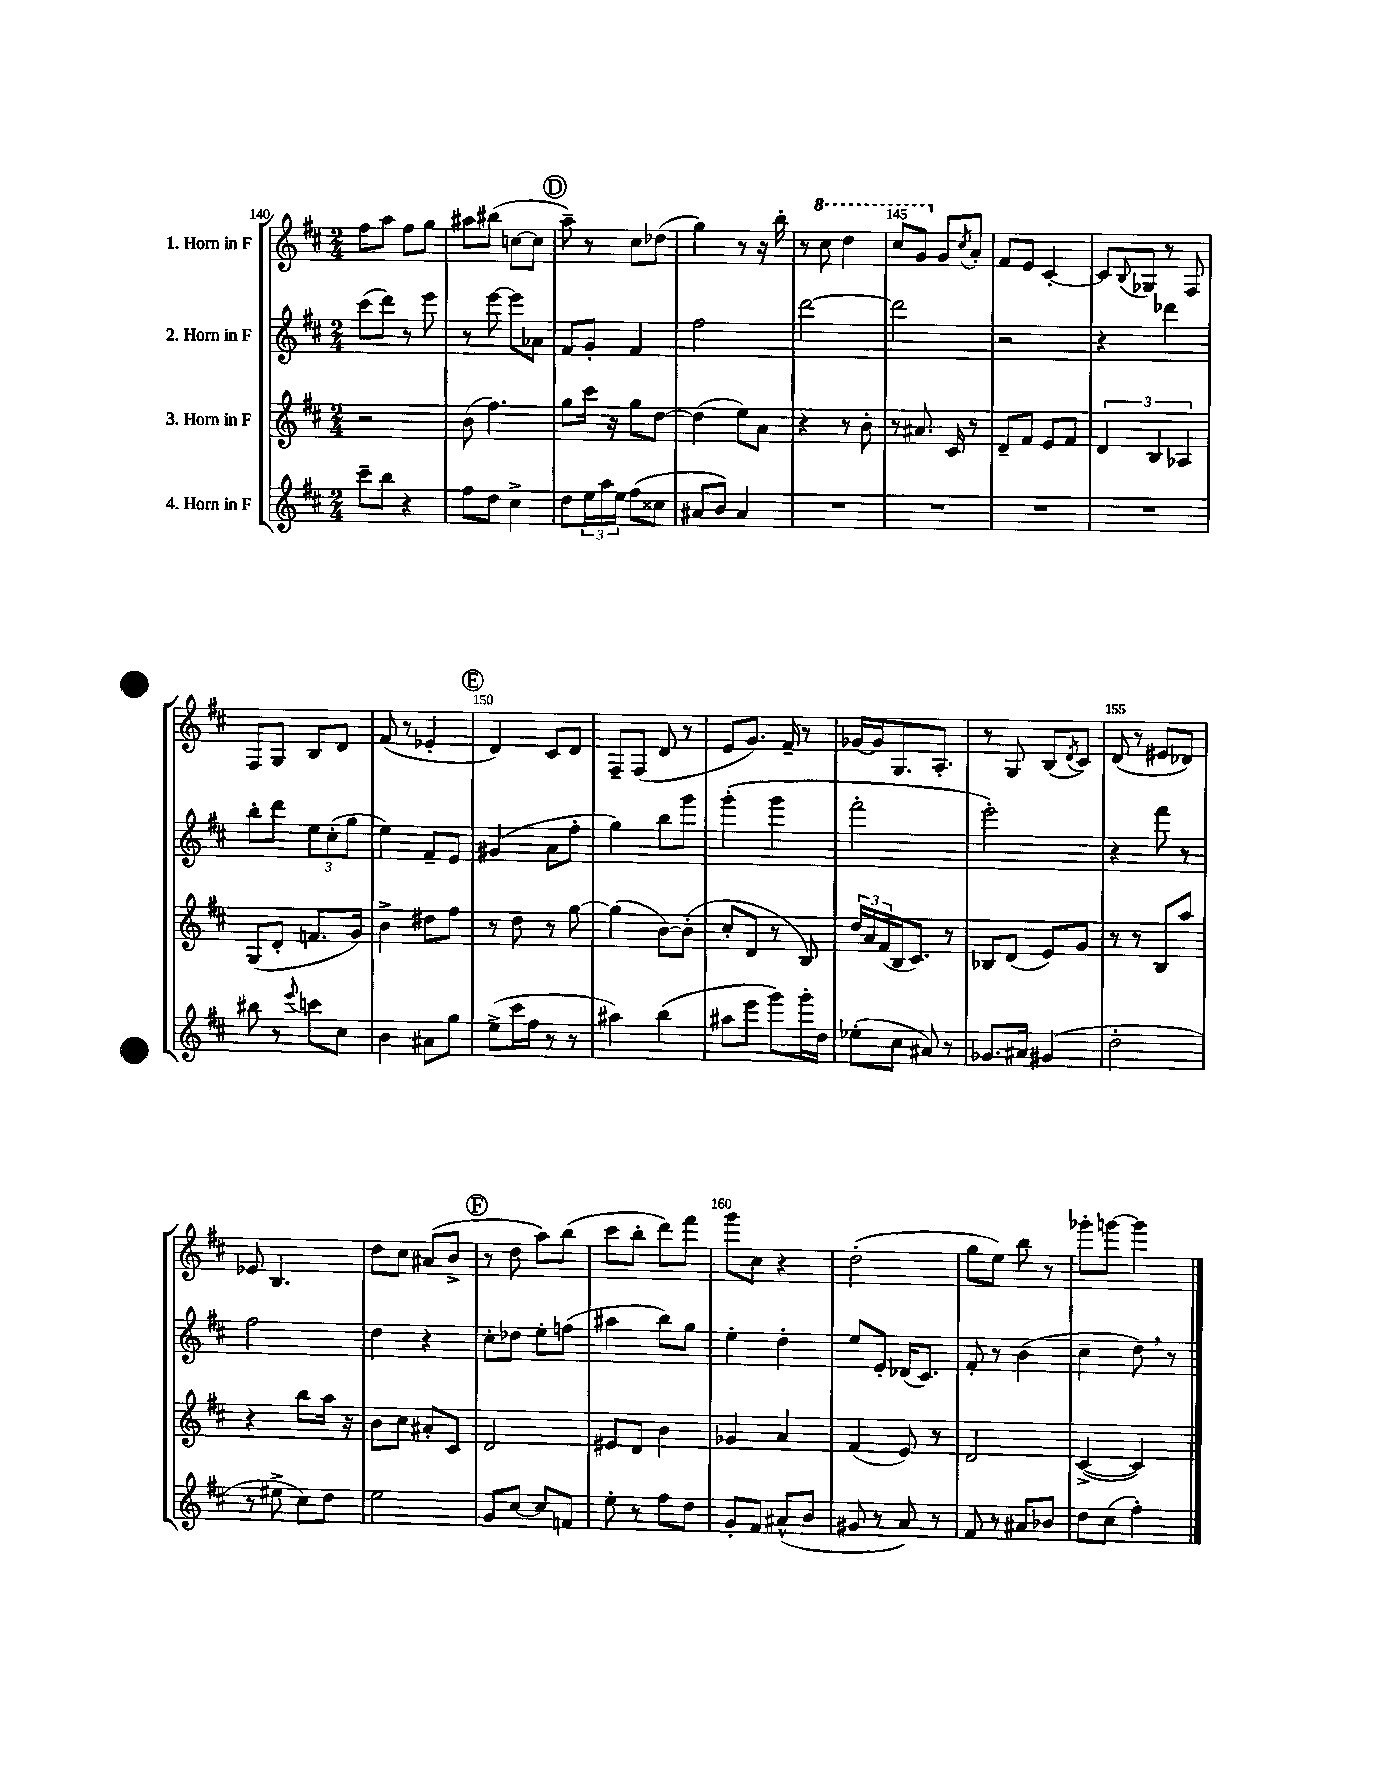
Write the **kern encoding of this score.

**kern	**kern	**kern	**kern
*part4	*part3	*part2	*part1
*staff4	*staff3	*staff2	*staff1
*I"4. Horn in F	*I"3. Horn in F	*I"2. Horn in F	*I"1. Horn in F
*clefG2	*clefG2	*clefG2	*clefG2
*k[f#c#]	*k[f#c#]	*k[f#c#]	*k[f#c#]
*M2/4	*M2/4	*M2/4	*M2/4
=140	=140	=140	=140
8ccc#~\L	2r	(8ccc#\L	8ff#\L
8bb\J	.	8ddd\J)	8aa\J
4r	.	8r	8ff#\L
.	.	8eee\	8gg\J
=141	=141	=141	=141
8ff#\L	(8b\	8r	8aa#X\L
8dd\J	4.ff#\)	[8eee\	(8bb#X\J
4cc#^\	.	8eee\L]	[8ccn\L
.	.	8a-X\J	8cc\J]
!!LO:REH:place=s1:t=D
=142	=142	=142	=142
8dd\L	8gg\L	8f#/L	8aa~\)
24ee\L	16ccc#\Jk	8g'/J	8r
24aa\	.	.	.
.	16r	.	.
24ee\JJ	.	.	.
(8ff#\L	8gg\L	4f#/	8cc#\L
8cc##X\J	[8dd\J	.	(8dd-X\J
=143	=143	=143	=143
8a#X/L	(4dd\]	2ff#\	4gg\)
8b/J)	.	.	.
4a#/	8ee\L)	.	8r
.	8a\J	.	16r
.	.	.	16bb'\
=144	=144	=144	=144
2r	4r	[2ddd\	8r
*	*	*	*8va
.	.	.	8ccc#\
.	8r	.	4ddd\
.	8b'\	.	.
=145	=145	=145	=145
2r	8r	2ddd\]	8ccc#/L
.	8.a#X/	.	8gg/J
*	*	*	*X8va
.	.	.	8g/L
.	16c#/	.	.
.	.	.	8qcc#/
.	8r	.	8a'/J
=146	=146	=146	=146
2r	8d~/L	2r	8f#/L
.	8f#/J	.	8e/J
.	8e/L	.	[4c#'/
.	8f#/J	.	.
=147	=147	=147	=147
2r	6d/	4r	8c#/L]
.	.	.	8qqB/
.	.	.	8G-X/J
.	6B/	.	.
.	.	4ddd-X\	8r
.	6A-X/	.	.
.	.	.	8F#/
!!LO:LB:g=z
=148	=148	=148	=148
8bb#X\	(8G/L	8bb'\L	8F#/L
8r	8d'/J	8ddd\J	8G/J
8qqeee/	.	.	.
8cccn\L	8.fn/L	12ee\L	8B/L
.	.	(12cc#'\	.
8cc#\J	.	.	8d/J
.	.	12gg\J	.
.	16g/Jk)	.	.
=149	=149	=149	=149
4b\	4b^\	4ee\)	(8f#/
.	.	.	8r
8a#X\L	8dd#X\L	8f#~/L	4e-X'/
8gg\J	8ff#\J	8e/J	.
!!LO:REH:place=s1:t=E
=150	=150	=150	=150
(8ee^\L	8r	(4g#X/	4d/)
16ccc#\L	8dd\	.	.
16ff#\JJ	.	.	.
8r	8r	8a\L	8c#/L
8r	[8gg\	8ff#'\J	8d/J
=151	=151	=151	=151
4aa#X\)	(4gg\]	4gg\)	8F#~/L
.	.	.	(8F#/J
(4bb\	[8b\L)	8bb\L	8d/
.	(8b'\J]	8ggg\J	8r
=152	=152	=152	=152
8aa#X\L	8cc#'/L	(4ggg'\	8e/L
8eee\J	8d/J	.	8.g/J)
8ggg\L)	8r	4ggg\	.
.	.	.	16f#~/
16ggg'\L	8B/)	.	8r
16dd\JJ	.	.	.
=153	=153	=153	=153
(8ee-X'\L	24dd/LL	2fff#'\	[16g-X/LL
.	24a/	.	.
.	.	.	16g-/J]
.	(24f#/	.	.
8cc#\J	16B/J	.	8.G/
.	8.c#/J)	.	.
8a#X/)	.	.	.
.	.	.	8.A'/J
8r	8r	.	.
=154	=154	=154	=154
8.g-X/L	8B-X/L	2eee'\)	8r
.	(8d/J	.	8G/
16a#X/Jk	.	.	.
(4g#X/	8e/L)	.	(8B/L
.	.	.	8qd/
.	8g/J	.	8c#/J)
=155	=155	=155	=155
2dd'\	8r	4r	(8d/
.	8r	.	8r
.	8B/L	8fff#\	8e#X/L
.	8aa/J	8r	8d-X/J)
!!LO:LB:g=z
=156	=156	=156	=156
8r	4r	2ff#\	8e-X/
8ee#X^\	.	.	4.B/
8cc#\L)	8bb\L	.	.
8dd\J	16aa\Jk	.	.
.	16r	.	.
=157	=157	=157	=157
2ee\	8b\L	4dd\	8dd\L
.	8cc#\J	.	8cc#\J
.	8a#X'/L	4r	(8a#X/L
.	8c#/J	.	8b^/J
!!LO:REH:place=s1:t=F
=158	=158	=158	=158
8g/L	2d/	8cc#'\L	8r
[8cc#/J	.	8dd-X\J	8dd\
8cc#/L]	.	8ee'\L	8aa\L)
8fn/J	.	(8ffn\J	(8bb\J
=159	=159	=159	=159
8ee'\	8e#X/L	4aa#X\	8ccc#\L
8r	8d/J	.	8bb'\J
8ff#\L	4b\	8bb\L)	8ddd\L)
8dd\J	.	8gg\J	8fff#\J
=160	=160	=160	=160
8g'/L	4g-X/	4ee'\	8ggg\L
8f#/J	.	.	8cc#\J
(8a#X^^/L	4a/	4dd'\	4r
8b/J	.	.	.
=161	=161	=161	=161
8g#X/	(4f#/	8ee/L	(2dd'\
8r	.	8e'/J	.
8a/)	8e/)	(16d-X/KL	.
.	.	8.c#/J)	.
8r	8r	.	.
=162	=162	=162	=162
8f#/	2d/	8f#'/	8gg\L
8r	.	8r	8ee\J)
8a#X/L	.	(4b\	8bb\
8b-X/J	.	.	8r
=163	=163	=163	=163
8dd\L	([4c#^/	4cc#~\	8ggg-X'\L
(8cc#\J	.	.	[8gggn\J
4ff#'\)	4c#/])	8dd,\)	4ggg\]
.	.	8r	.
==	==	==	==
*-	*-	*-	*-
